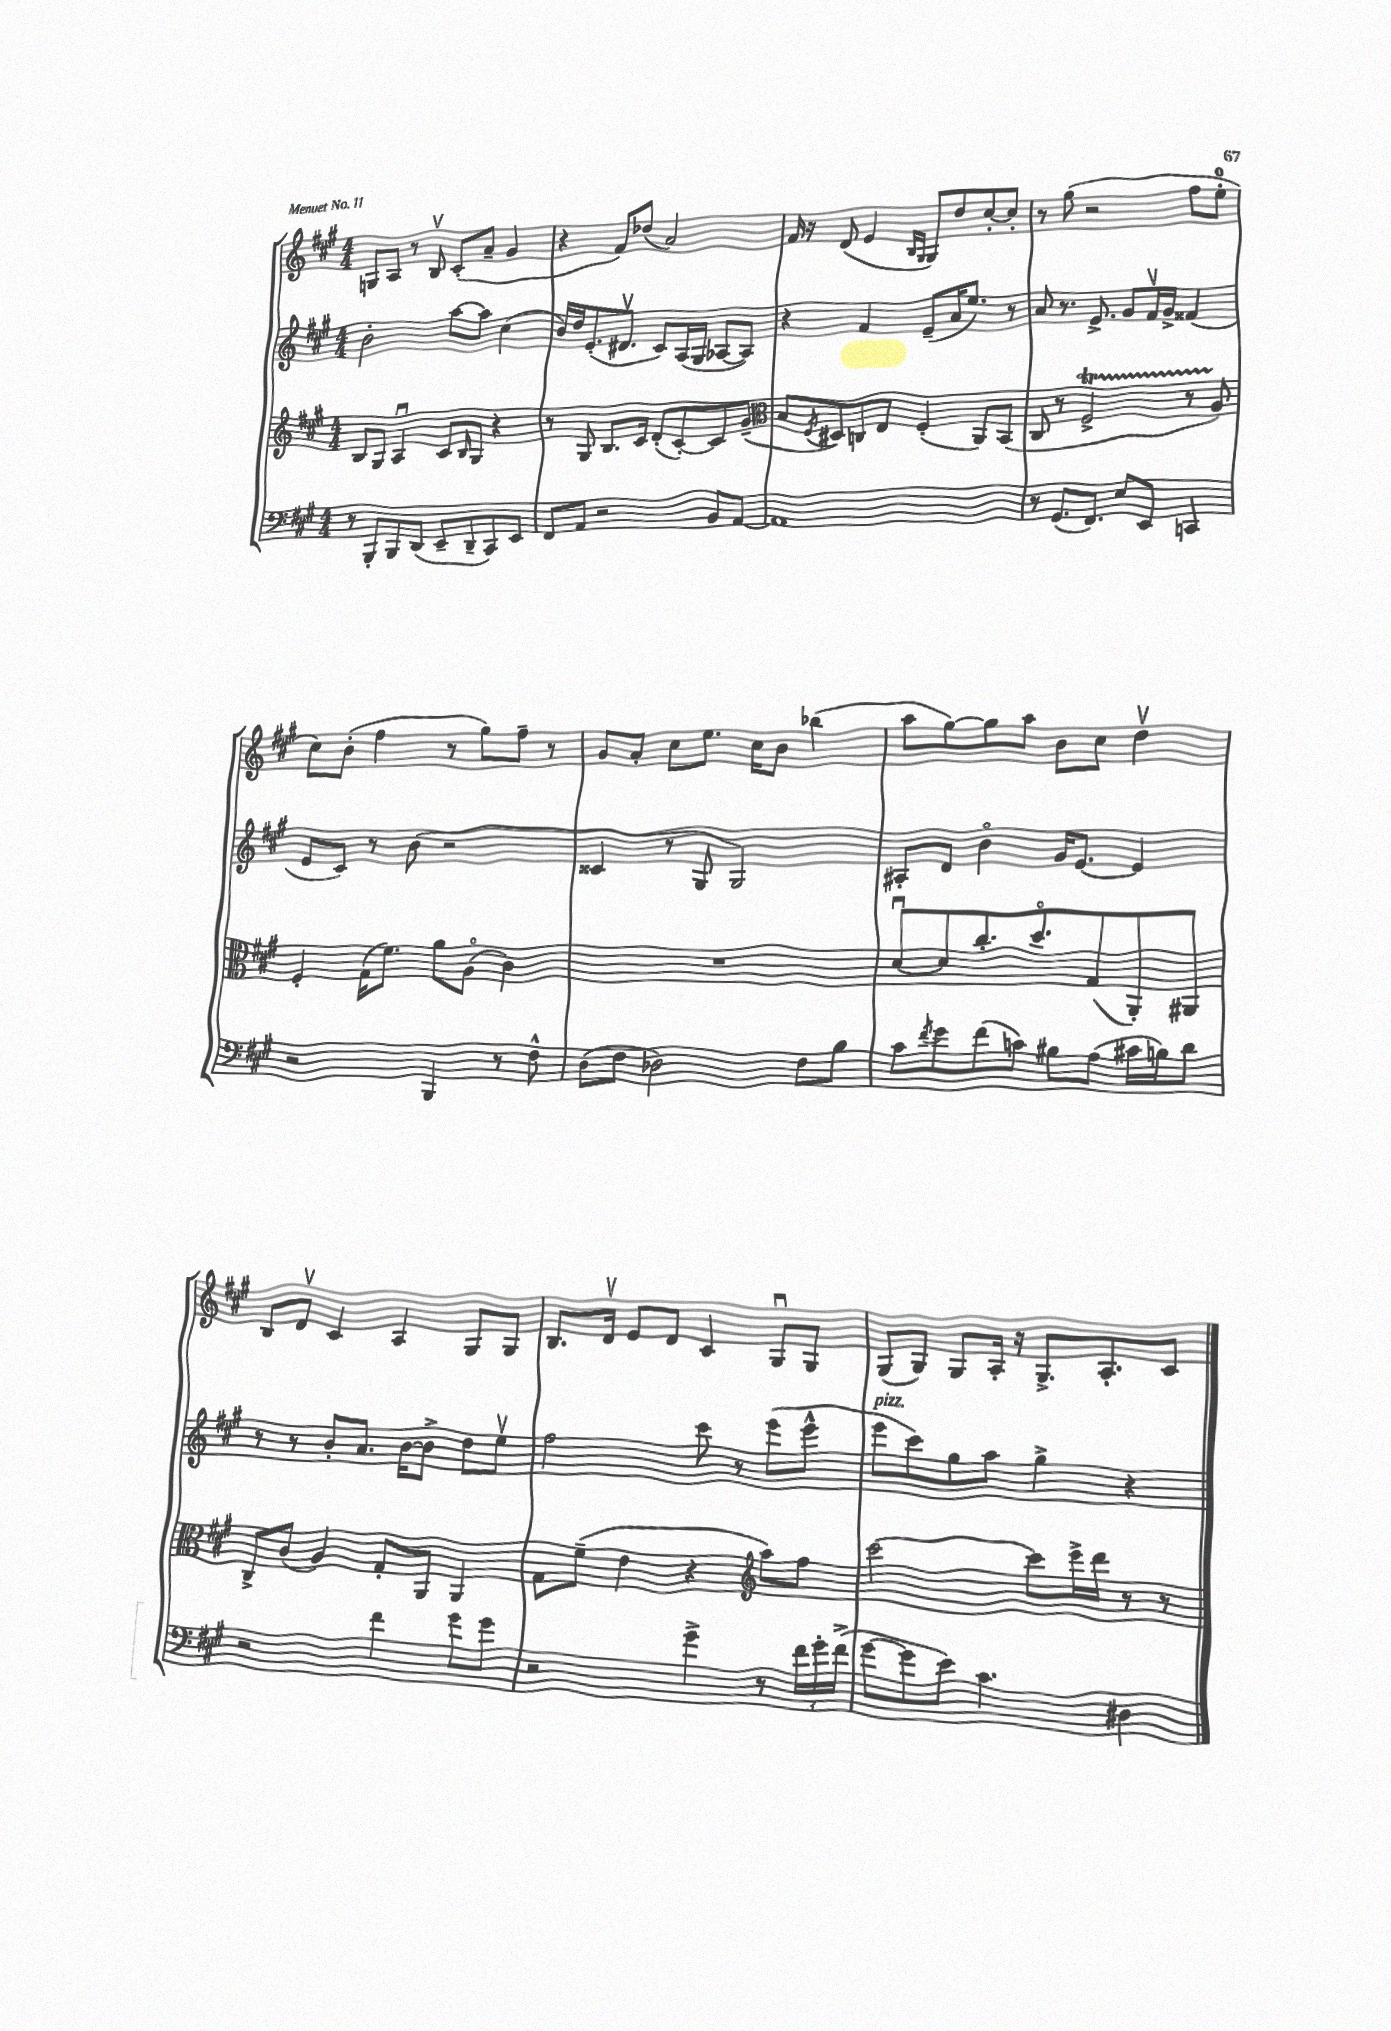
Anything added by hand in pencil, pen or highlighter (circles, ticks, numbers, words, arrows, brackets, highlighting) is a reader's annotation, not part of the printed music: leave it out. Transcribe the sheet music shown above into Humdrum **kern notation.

**kern	**kern	**kern	**kern
*staff4	*staff3	*staff2	*staff1
*clefF4	*clefG2	*clefG2	*clefG2
*k[f#c#g#]	*k[f#c#g#]	*k[f#c#g#]	*k[f#c#g#]
*M4/4	*M4/4	*M4/4	*M4/4
8r	8B	2b'	8G
8BBB'	8G#	.	8A
8BBB	4Au	.	8r
(8DD	.	.	8Bv
8EE~	8c#	[8aa	(8c#'
.	16qqB	.	.
8DD~	8G#	8aa]	8a~
8CC#)	4r	(4cc#	4g#
8EE	.	.	.
=	=	=	=
8FF#	8r	16b)	4r
.	.	16dd	.
8AA	8G#	(8.e'	.
2r	8.B	.	8f#)
.	.	8.d#v	.
.	.	.	(8dd-
.	16c#	.	.
.	(8d'	8c#)	2a)
.	[8c#')	(16A	.
.	.	16G#	.
8BB	8c#]	[8A-	.
[8AA	(8g#~	8A-])	.
=	=	=	=
*	*clefC3	*	*
1AA]	8B	4r	16f#
.	.	.	16r
.	8qF#	.	.
.	8D#)	.	(8d
.	8C	4f#	4e
.	8E	.	.
.	.	.	16qqB
.	.	.	16qqG#
.	(4F#'	(8e~	8G#)
.	.	16a	8dd
.	.	8.ee)	.
.	8AA)	.	[8cc#'
.	(8BB	8r	8cc#']
=	=	=	=
8r	8C#	8a	8r
(8.GG#	8r	8.r	(8gg#
.	2F#^	.	2r
8.FF#)	.	8.e^	.
8E	.	8g#	.
8EE	.	16f#v	.
.	.	16g#^	.
4CC	8r	(4f##	8ff#
.	8A)	.	8ee'
=	=	=	=
2r	4F#'	8e	8cc#)
.	.	8c#)	(8b'
.	(16G#	8r	4ff#
.	8.f#)	.	.
.	.	(8b	.
4BBB	8a	2r	8r
.	(8Ao	.	8gg#)
8r	4c#)	.	8ff#~
8F#^^	.	.	8r
=	=	=	=
(8D	1r	4c##	8g#
8F#	.	.	8a'
2D-)	.	8r	8cc#
.	.	8G#	8.ee
.	.	2G#)	.
.	.	.	16cc#
.	.	.	8b
8F#	.	.	(4bb-
8B	.	.	.
=	=	=	=
8c#	[8du	8A#'	8aa
8qf#	.	.	.
8g#	8d]	8d	[8gg#)
(8f#	8.cc#'	4bo	8gg#]
8c)	.	.	8aa
.	8.ddo	.	.
8B#	.	16g#	8b
.	.	[8.e	.
(8A	(8G#	.	8cc#
16c#	8AA')	4e]	4ddv
16B)	.	.	.
8d	8AA#	.	.
=	=	=	=
2r	8C#^	8r	8B
.	(8c#	8r	8dv
.	4A)	8b'	4c#
.	.	8.a	.
4f#	8G#'	.	4A
.	.	[16b	.
.	8AA	8b^]	.
8g#	4AA	8dd	8G#
8g#	.	8eev	8G#
=	=	=	=
2r	8G#	2ff#	8.B
.	(8f#~	.	.
.	.	.	16dv
.	4e	.	8e
.	.	.	8d
4g#^	4r	8ccc#	4c#
.	.	8r	.
*	*clefG2	*	*
8r	8aa)	(8eee	8G#u
24f#	8ff#	8eee^^	8G#
24g#'	.	.	.
(24f#^	.	.	.
=	=	=	=
[8g#	[2ccc#	8eee	(8G#
8g#]	.	8ccc#)	8G#)
8e)	.	8gg#	8G#
4.c#	.	8aa	16A'
.	.	.	16r
.	8ccc#]	4gg#^	8.G#^
.	16eee^	.	.
.	16ddd	.	8.A'
4D#	8r	4r	.
.	8r	.	8c#
==	==	==	==
*-	*-	*-	*-
